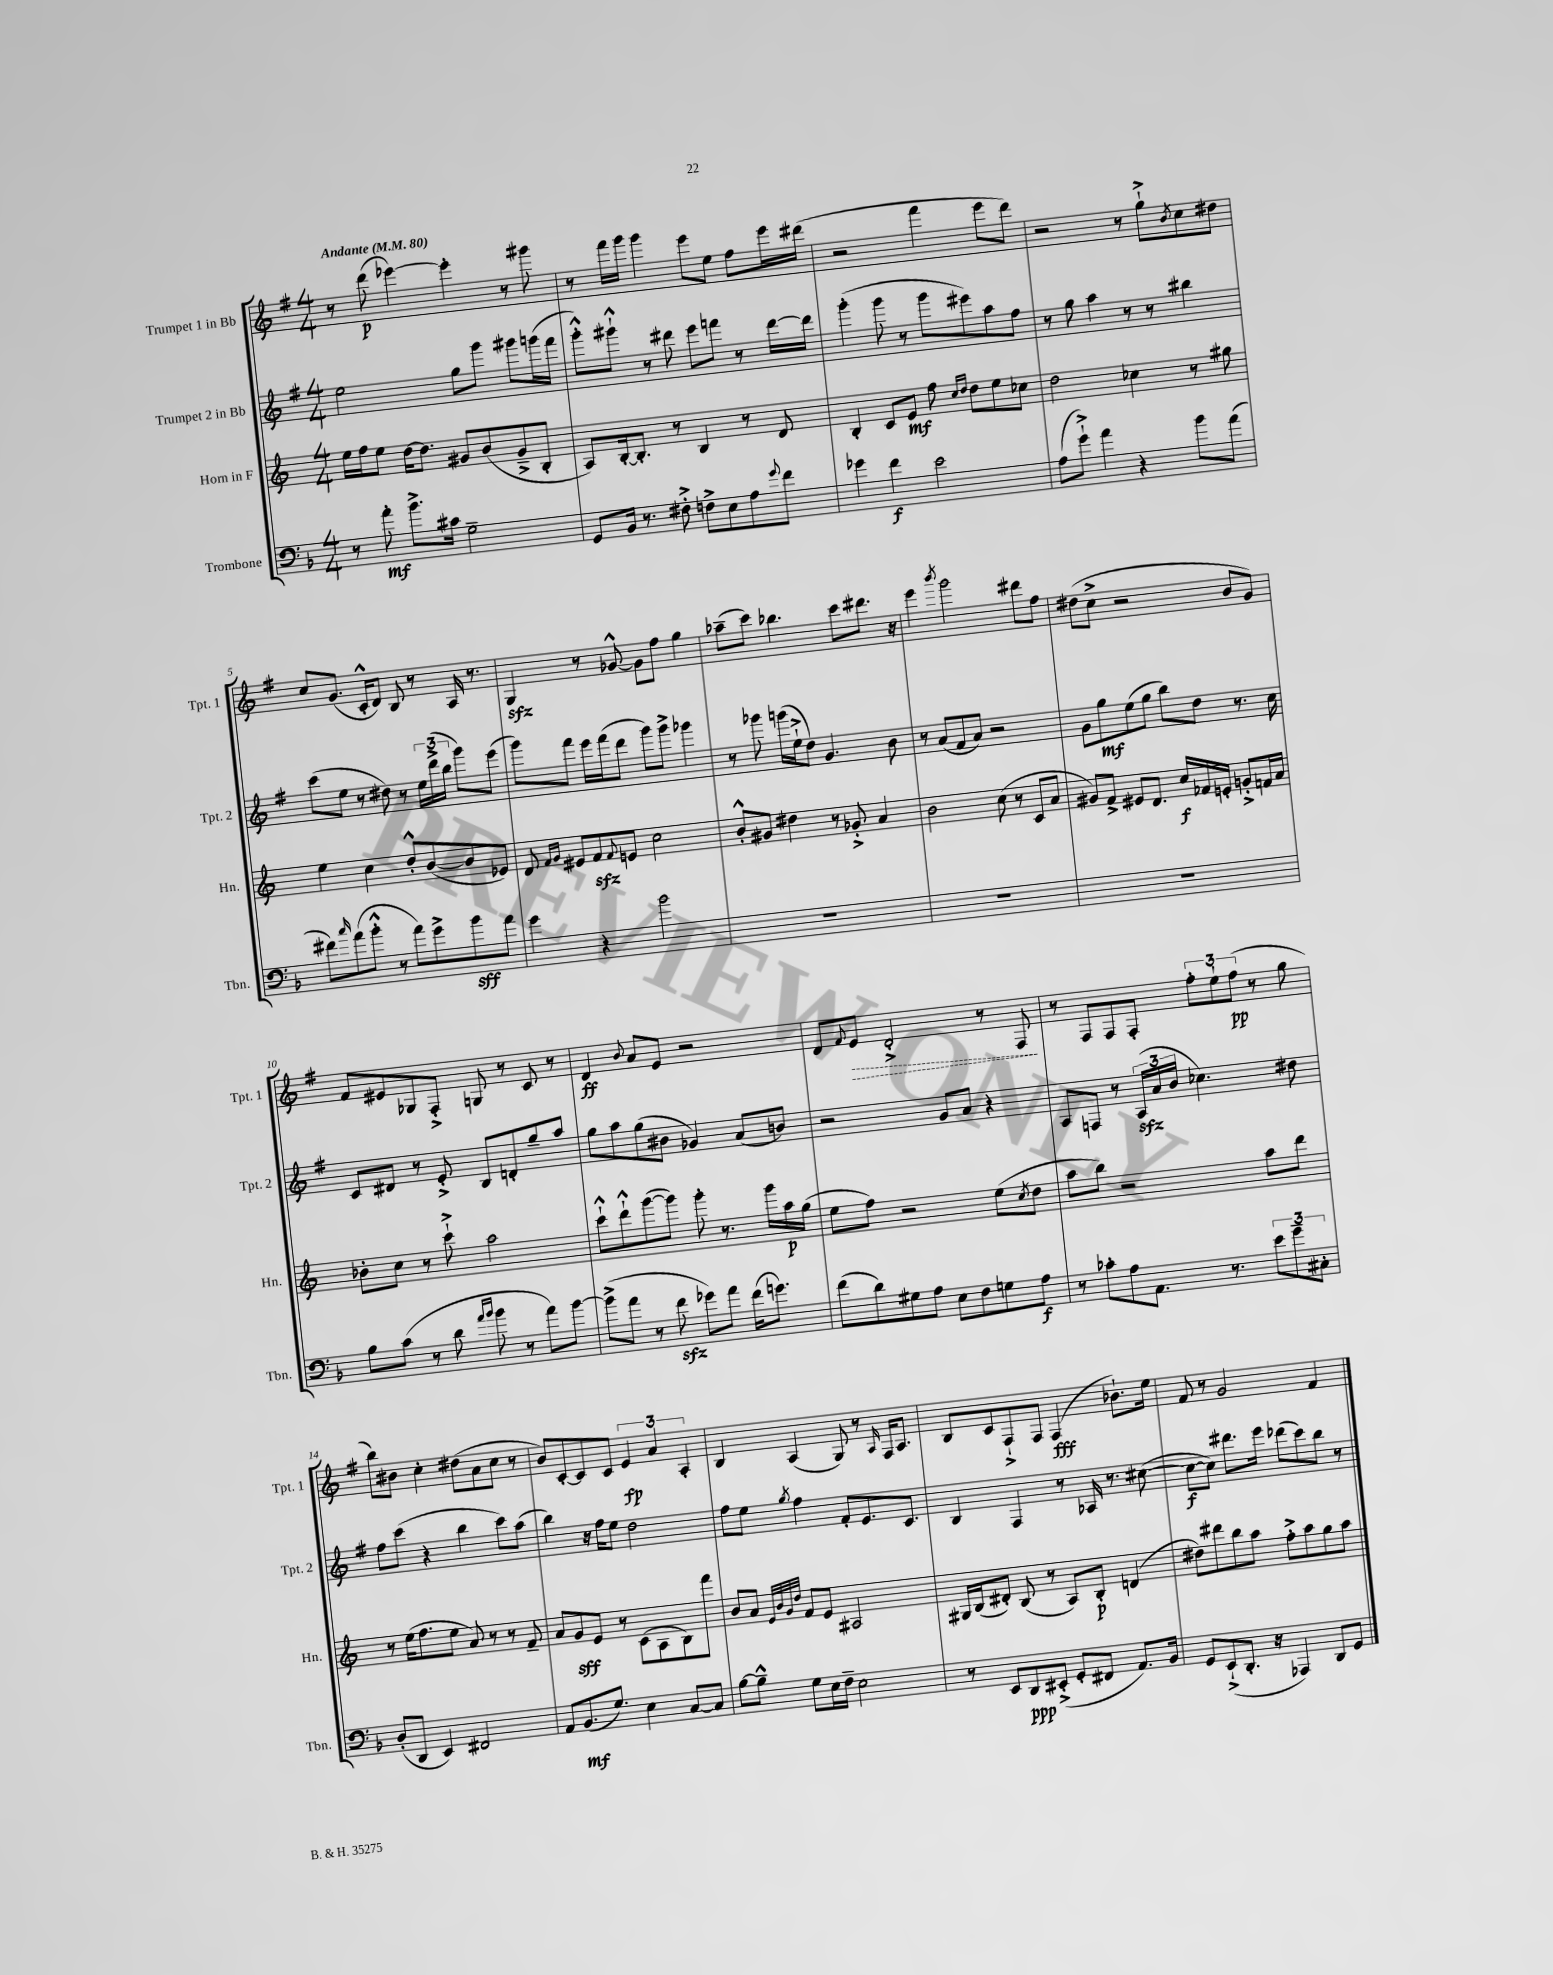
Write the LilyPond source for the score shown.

<<
\new StaffGroup <<
\new Staff = "s0" \with { instrumentName = "Trumpet 1 in Bb" shortInstrumentName = "Tpt. 1" } {
    \clef treble \key g \major \numericTimeSignature \time 4/4 \tempo "Andante" 4 = 80
    r8 d'''8\p( ees'''4~) ees'''4-. r8 gis'''8 |
    r8 fis'''16 g'''16 g'''4 e'''8 e''8 fis''8 e'''16 dis'''16( |
    r2 fis'''4 e'''8 d'''8) |
    r2 r8 g''8-!-> \acciaccatura { b'8 } c''8 dis''8 |
    c''8 g'8.( c'16-.-^ d'8) b8 r8 a16 r8. |
    g4\sfz r8 ges'8~-^ ges'8 fis''8 g''4 |
    aes''8--( c'''8) bes''4. c'''8 dis'''8. r16 |
    e'''4 \acciaccatura { b'''8 } g'''2 dis'''8 fis''8 |
    dis''8( c''8-> r2 b'8 g'8) |
    fis'8 eis'8 ges8 fis8-.-> g8 r8 c'8 r8 |
    d'4\ff \appoggiatura { b'8 } a'8 e'8 r2 |
    d'8 \appoggiatura { fis'8 } \once \override Hairpin.style = #'dashed-line e'8\> d'2-.-> r8 fis8\! |
    r8 fis8 fis8 fis8-. \tuplet 3/2 { fis''8-. e''8-! fis''8\pp( } r8 g''8 |
    b''8) bis'8 c''4-. dis''8( a'8 c''8 r8 |
    b'8) c'8~-. c'8 c'8 \tuplet 3/2 { e'4\fp a'4 a4-. } |
    b4 a4( g8) r8 \grace { a16 } fis16 a8. |
    b8 c'8 fis8-!-> fis8 fis4\fff( bes'8.-!) e''16 |
    fis'8 r8 g'2 fis'4 \bar "|." |
}
\new Staff = "s1" \with { instrumentName = "Trumpet 2 in Bb" shortInstrumentName = "Tpt. 2" } {
    \clef treble \key g \major \numericTimeSignature \time 4/4
    e''2 g''8 g'''8 gis'''8 g'''16( fis'''16 |
    g'''8-.-^) gis'''8-!-^ r8 dis'''8 e'''8 f'''8 r8 dis'''16~ dis'''16 |
    g'''4-.( g'''8 r8 g'''8 eis'''8) a''8 fis''8 |
    r8 g''8 a''4 r8 r8 bis''4 |
    c'''8( e''8 r8 dis''8) r8 \tuplet 3/2 { e''16 d'''16->( b''16 } g'''8) e'''8( |
    g'''8) fis'''8 e'''16 fis'''16( d'''8 g'''8) g'''8-> ges'''4 |
    r8 ges'''8 g'''16( e''16-!-> d''8) g'4. b'8 |
    r8 a'8( fis'8 a'8) r2 |
    g'8 g''8\mf e''8( g''8 b''8) d''8 r8. c''16 |
    c'8 dis'8 r8 e'8-.-> b8 d'8-. g''8-- a''8 |
    g''8 a''8 g''8( bis'8 ges'4) a'8( b'8) |
    r2 g'8 a'8 r4 |
    a8 f8 r8 \tuplet 3/2 { a16\sfz( a'16 b'16 } ces''4.) dis''8 |
    fis''8 c'''8( r4 b''4 c'''8) a''8( |
    b''4) r16 fis''16 e''8 d''2 |
    fis''8 e''8 \acciaccatura { g''8 } fis''4 fis'8-. e'8. c'8. |
    b4 fis4 r8 aes16 r8. cis''8~( |
    cis''8~\f cis''8) dis'''8. e'''16 des'''8( c'''8) b''8 r8 \bar "|." |
}
\new Staff = "s2" \with { instrumentName = "Horn in F" shortInstrumentName = "Hn." } {
    \clef treble \key c \major \numericTimeSignature \time 4/4
    e''16 f''16 e''8 d''16~ d''8. gis'8 b'8( gis'8---> b8-. |
    a8) b16~-. b8.-. r8 b4 r8 d'8 |
    b4-. c'8 e'8\mf f''8 \grace { c''16 d''16 } d''8 e''8 ces''8 |
    d''2 ces''4 r8 gis''8 |
    e''4 c''4 d''8-.-^ b'8~( b'8 ees'8) |
    d'8 \grace { f'16 g'16 } eis'8 f'8\sfz \appoggiatura { f'8 } e'8 c''2 |
    b'8-.-^ gis'8 dis''4 r8 ges'8-.-> a'4 |
    b'2 c''8( r8 c'8 a'8 |
    gis'8) f'8-> eis'8 d'8. c''16\f fes'16 e'16-. g'8-.-> f'16 a'16 |
    bes'8-. c''8 r8 c'''8-!-> a''2 |
    c'''8-!-^ d'''8-!-^ g'''8~( g'''8) g'''8-. r8. g'''16 a''16\p g''16( |
    e''8 f''8) r2 e''8( \acciaccatura { c''8 } d''8 |
    a''8 b''8) r2 a''8 d'''8 |
    r8 e''16( f''8. e''8 a'8) r8 r8 f'8-- |
    a'8 g'8\sff e'8 r8 c'8( a8 b8) f'''8 |
    b'8 a'8 \grace { e'32 b'32 g'32 d''32 } f'8 e'8 ais2 |
    gis16 b16( dis'8-.) b8( r8 a8) b8-.\p d'4( |
    dis''8) dis'''8 b''8 a''8 f''8-.-> a''8 g''8 a''8 \bar "|." |
}
\new Staff = "s3" \with { instrumentName = "Trombone" shortInstrumentName = "Tbn." } {
    \clef bass \key f \major \numericTimeSignature \time 4/4
    r8 a'8-.\mf bes'8.-> cis'16 g2-- |
    g,8 bes,16 r8. fis8-.-> f8-> e8 a8 \appoggiatura { g'8 } f'8 |
    ges'4 f'4\f e'2 |
    a8( g'8-!->) a'4 r4 bes'8 a'8( |
    fis'8) \grace { c''16 } a'8( bes'8-.-^ r8 a'8) g'8-> bes'8\sff a'8 |
    g'4 r4 bes'2 |
    R1 |
    R1 |
    R1 |
    bes8 c'8( r8 d'8 \grace { a'16 bes'16 } bes'8 r8 a'8) bes'8~ |
    bes'8->( a'8 r8 f'8\sfz ges'8) a'8 f'16( g'8.) |
    f'8( d'8) gis8 a8 e8 f8 g8 a8\f |
    r8 ces'8-. a8 a,8. r8. \tuplet 3/2 { e'8 g'8-- cis8-. } |
    d8-.( d,8 e,4) fis,2 |
    a,8 bes,8.\mf( g8.) e4 c8~ c8 |
    bes8~ bes8---^ g8 e16 f16-- e2 |
    r8 e,8 d,8\ppp eis,8-.->( g,8-. fis,8 a,8.) bes,16 |
    g,8 e,8-!->( d,8.-. r16 aes,,4) d,8 g,8 \bar "|." |
}
>>
>>
